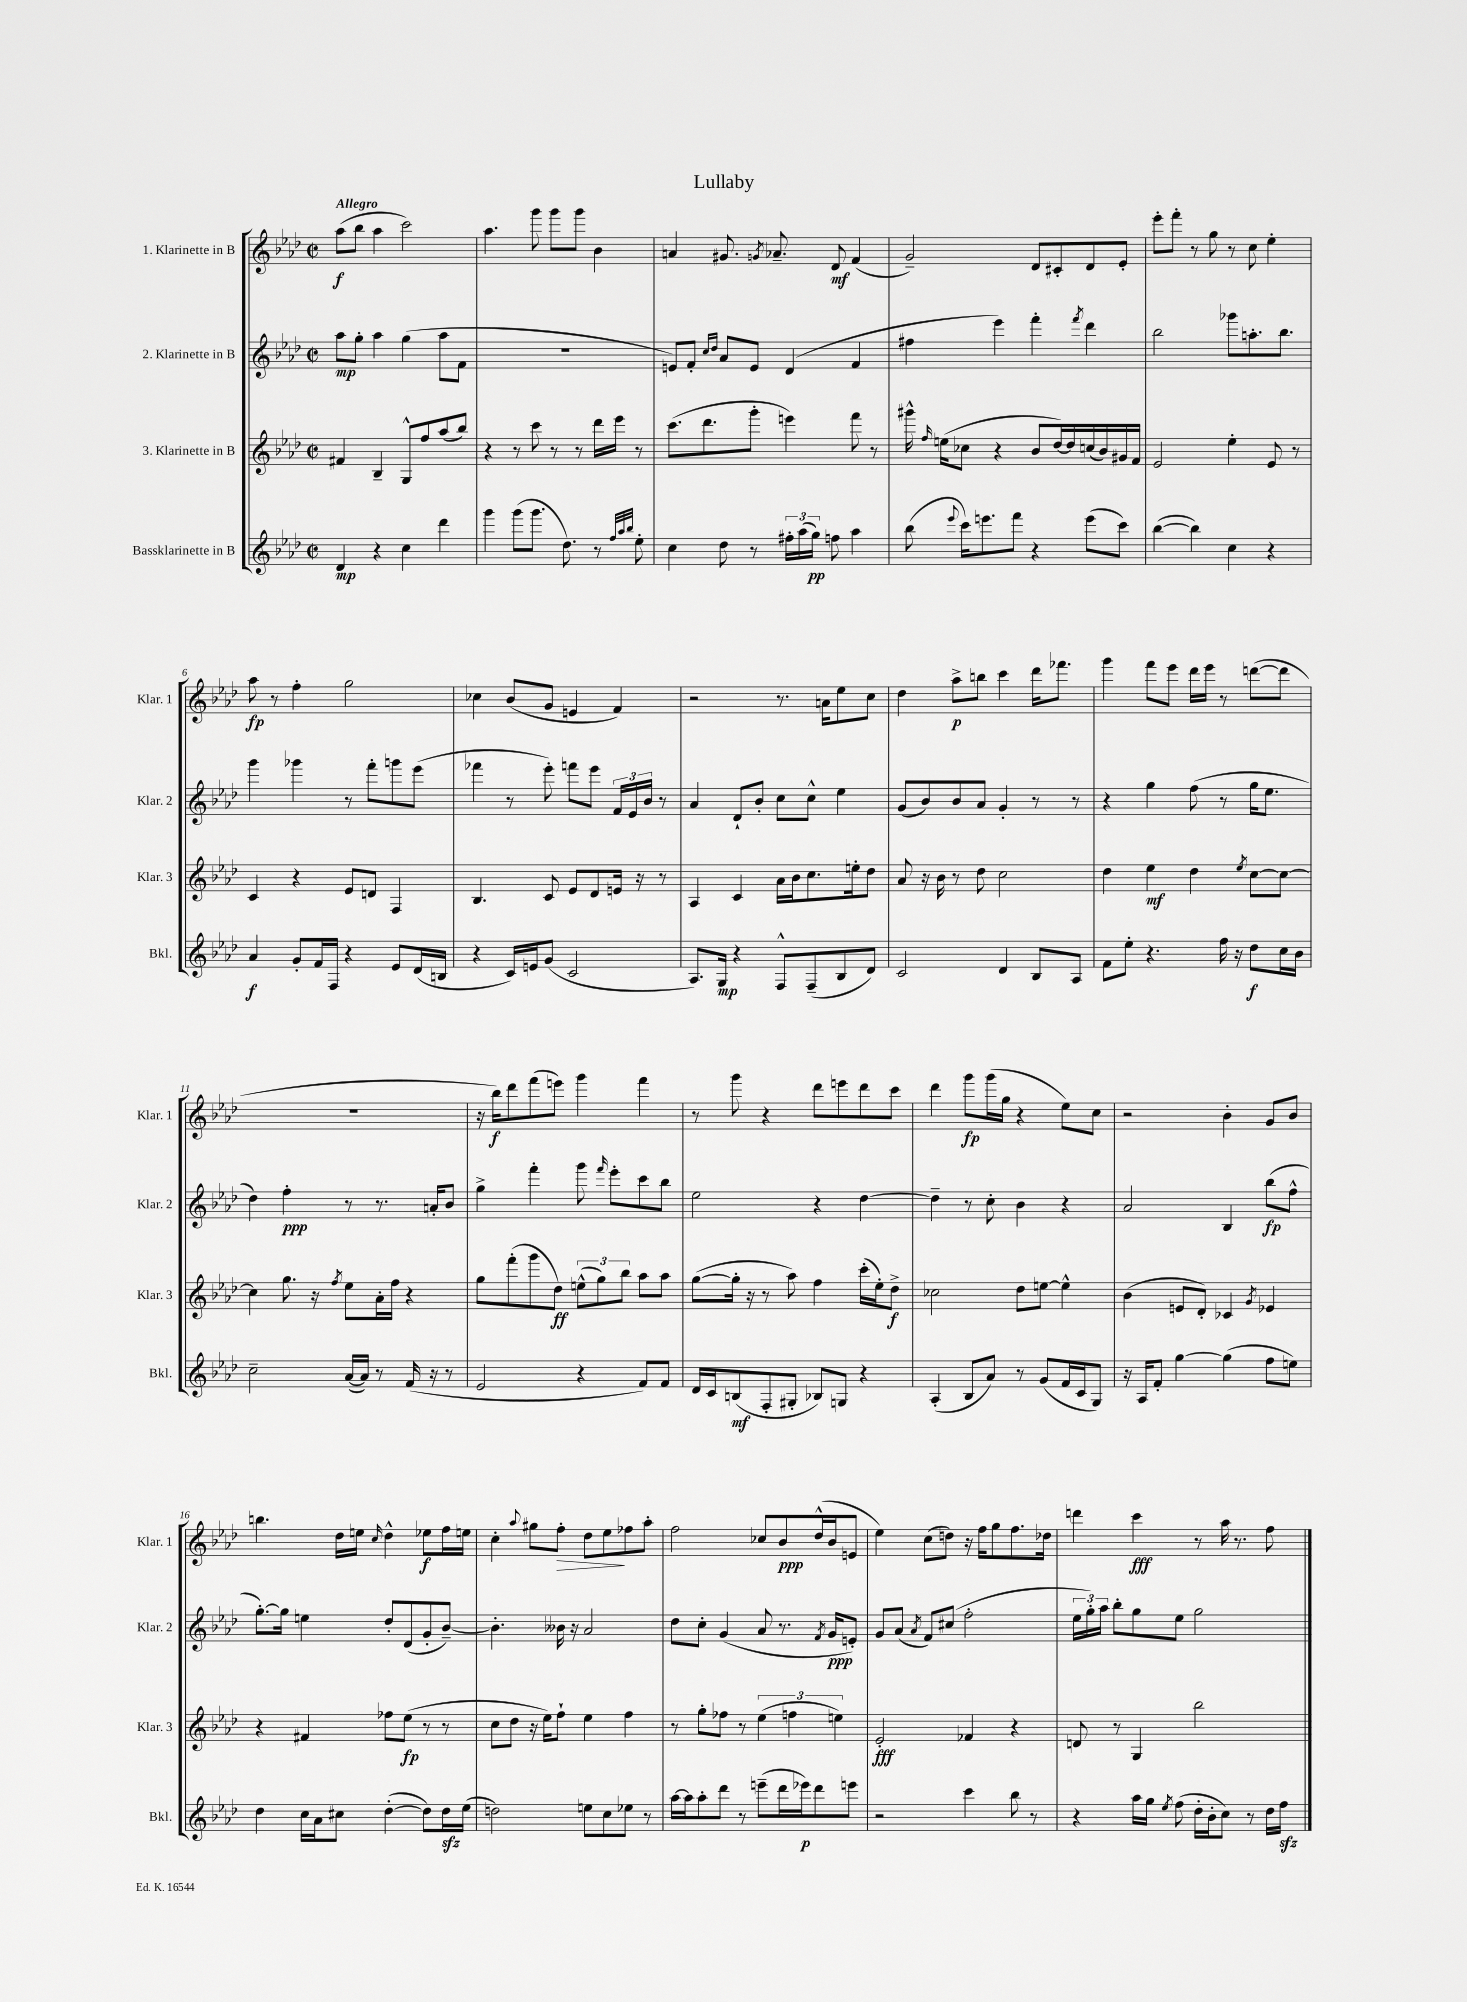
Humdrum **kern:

**kern	**dynam	**kern	**dynam	**kern	**dynam	**kern	**dynam
*part4	*part4	*part3	*part3	*part2	*part2	*part1	*part1
*staff4	*staff4	*staff3	*staff3	*staff2	*staff2	*staff1	*staff1
*I"Bassklarinette in B	*	*I"3. Klarinette in B	*	*I"2. Klarinette in B	*	*I"1. Klarinette in B	*
*I'Bkl.	*	*I'Klar. 3	*	*I'Klar. 2	*	*I'Klar. 1	*
*clefG2	*	*clefG2	*	*clefG2	*	*clefG2	*
*k[b-e-a-d-]	*	*k[b-e-a-d-]	*	*k[b-e-a-d-]	*	*k[b-e-a-d-]	*
*M2/2	*	*M2/2	*	*M2/2	*	*M2/2	*
*met(c|)	*	*met(c|)	*	*met(c|)	*	*met(c|)	*
=1	=1	=1	=1	=1	=1	=1	=1
!	!	!	!	!	!	!LO:TX:a:B:t=Allegro	!
4d-/	mp	4f#X/	.	8aa-\L	mp	(8aa-\L	f
.	.	.	.	8gg'\J	.	8bb-\J	.
4r	.	4B-~/	.	4aa-\	.	4aa-\	.
4cc\	.	8G^^/L	.	(4gg\	.	2ccc\)	.
.	.	8ff/	.	.	.	.	.
4ddd-\	.	(8aa-/	.	8aa-\L	.	.	.
.	.	8bb-/J)	.	8f\J	.	.	.
=2	=2	=2	=2	=2	=2	=2	=2
4ggg\	.	4r	.	1r	.	4.aa-\	.
(8ggg\L	.	8r	.	.	.	.	.
8.ggg\J	.	8ccc\	.	.	.	8ggg\	.
.	.	8r	.	.	.	8ggg\L	.
8.dd-\)	.	.	.	.	.	.	.
.	.	8r	.	.	.	8ggg\J	.
8r	.	16ddd-\LL	.	.	.	4b-\	.
.	.	16eee-\JJ	.	.	.	.	.
32qqff/LLL	.	.	.	.	.	.	.
32qqaa-/	.	.	.	.	.	.	.
32qqbb-/JJJ	.	.	.	.	.	.	.
8ee-'\	.	8r	.	.	.	.	.
=3	=3	=3	=3	=3	=3	=3	=3
4cc\	.	(8.ccc\L	.	8en/L)	.	4an/	.
.	.	.	.	8f'/J	.	.	.
.	.	8.ddd-\	.	.	.	.	.
.	.	.	.	16qqcc/LL	.	.	.
.	.	.	.	16qqdd-/JJ	.	.	.
8dd-\	.	.	.	8a-/L	.	8.g#X/	.
8r	.	8ggg'\J	.	8e/J	.	.	.
.	.	.	.	.	.	8qgn/	.
.	.	.	.	.	.	8.a-X~/	.
24ff#X'\LL	.	4eeen\)	.	(4d-/	.	.	.
(24aa-\	.	.	.	.	.	.	.
24gg\JJ)	pp	.	.	.	.	.	.
8ffn\	.	.	.	.	.	8d-/	mf
4aa-\	.	8fff\	.	4f/	.	(4f/	.
.	.	8r	.	.	.	.	.
=4	=4	=4	=4	=4	=4	=4	=4
(8bb-\	.	16ggg#X^^\	.	4ff#X\	.	2g~/)	.
.	.	16qqff/	.	.	.	.	.
.	.	(16een\KL	.	.	.	.	.
8qqeee-/	.	.	.	.	.	.	.
16ccc\KL)	.	8cc-X\J	.	.	.	.	.
8.eeen\	.	.	.	.	.	.	.
.	.	4r	.	4eee-\)	.	.	.
8fff\J	.	.	.	.	.	.	.
4r	.	8b-/L	.	4fff'\	.	8d-/L	.
.	.	[16dd-/L)	.	.	.	8c#X'/	.
.	.	16dd-/]	.	.	.	.	.
.	.	.	.	8qfff/	.	.	.
(8eee\L	.	(16ccn/	.	4ddd-\	.	8d-/	.
.	.	16b-/)	.	.	.	.	.
8ccc\J)	.	16g#X/	.	.	.	8e-'/J	.
.	.	16f/JJ	.	.	.	.	.
=5	=5	=5	=5	=5	=5	=5	=5
([4bb-\	.	2e-/	.	2bb-\	.	8eee-'\L	.
.	.	.	.	.	.	8fff'\J	.
4bb-\])	.	.	.	.	.	8r	.
.	.	.	.	.	.	8gg\	.
4cc\	.	4ee-'\	.	8ggg-X\L	.	8r	.
.	.	.	.	8.aan'\	.	8cc\	.
4r	.	8e-/	.	.	.	4ee-'\	.
.	.	.	.	8.bb-\J	.	.	.
.	.	8r	.	.	.	.	.
!!LO:LB:g=z
=6	=6	=6	=6	=6	=6	=6	=6
4a-/	f	4c/	.	4ggg\	.	8aa-\	fp
.	.	.	.	.	.	8r	.
8g'/L	.	4r	.	4ggg-X\	.	4ff'\	.
16f/L	.	.	.	.	.	.	.
16F/JJ	.	.	.	.	.	.	.
4r	.	8e-/L	.	8r	.	2gg\	.
.	.	8dn/J	.	8fff'\L	.	.	.
8e-/L	.	4F/	.	8gggn\	.	.	.
(16d-/L	.	.	.	(8eee-\J	.	.	.
16Bn/JJ	.	.	.	.	.	.	.
=7	=7	=7	=7	=7	=7	=7	=7
4r	.	4.B-/	.	4fff-X\	.	4cc-X\	.
16c/LL)	.	.	.	8r	.	(8b-/L	.
16en/J	.	.	.	.	.	.	.
(8g/J	.	8c/	.	8eee-'\)	.	8g/J	.
2c/	.	8e-/L	.	8fffn\L	.	4en/	.
.	.	8d-/	.	8eee-\J	.	.	.
.	.	16en/Jk	.	24f/LL	.	4f/)	.
.	.	.	.	24e-/	.	.	.
.	.	16r	.	.	.	.	.
.	.	.	.	24b-/JJ	.	.	.
.	.	8r	.	8r	.	.	.
=8	=8	=8	=8	=8	=8	=8	=8
8.A-/L)	.	4A-/	.	4a-/	.	2r	.
16G/Jk	mp	.	.	.	.	.	.
4r	.	4c/	.	8d-`/L	.	.	.
.	.	.	.	8b-'/J	.	.	.
8F^^/L	.	16a-\LL	.	8cc\L	.	8.r	.
.	.	16b-\J	.	.	.	.	.
(8F~/	.	8.cc\	.	8cc^^\J	.	.	.
.	.	.	.	.	.	16an\KL	.
8B-/	.	.	.	4ee-\	.	8ee-\	.
.	.	16een'\k	.	.	.	.	.
8d-/J)	.	8dd-\J	.	.	.	8cc\J	.
=9	=9	=9	=9	=9	=9	=9	=9
2c/	.	8a-/	.	(8g/L	.	4dd-\	.
.	.	16r	.	8b-/)	.	.	.
.	.	16b-\	.	.	.	.	.
.	.	8r	.	8b-/	.	8aa-^\L	p
.	.	8dd-\	.	8a-/J	.	8bbn\J	.
4d-/	.	2cc\	.	4g'/	.	4ccc\	.
8B-/L	.	.	.	8r	.	16ddd-\KL	.
.	.	.	.	.	.	8.fff-X\J	.
8A-/J	.	.	.	8r	.	.	.
=10	=10	=10	=10	=10	=10	=10	=10
8f\L	.	4dd-\	.	4r	.	4ggg\	.
8ee-'\J	.	.	.	.	.	.	.
4.r	.	4ee-\	mf	4gg\	.	8fff\L	.
.	.	.	.	.	.	8eee-\J	.
.	.	4dd-\	.	(8ff\	.	16ddd-\LL	.
.	.	.	.	.	.	16eee-\JJ	.
16ff\	.	.	.	8r	.	8r	.
16r	.	.	.	.	.	.	.
.	.	8qee-/	.	.	.	.	.
8dd-\L	f	[8cc\L	.	16gg\KL	.	([8dddn\L	.
.	.	.	.	8.ee-\J	.	.	.
16cc\L	.	8cc\J_	.	.	.	8ddd\J]	.
16b-\JJ	.	.	.	.	.	.	.
!!LO:LB:g=z
=11	=11	=11	=11	=11	=11	=11	=11
2cc~\	.	4cc\]	.	4dd-\)	.	1r	.
.	.	8.gg\	.	4ff'\	ppp	.	.
.	.	16r	.	.	.	.	.
.	.	8qff/	.	.	.	.	.
([16a-/LL	.	8ee-\L	.	8r	.	.	.
16a-/JJ])	.	.	.	.	.	.	.
8r	.	16a-'\L	.	8.r	.	.	.
.	.	16ff\JJ	.	.	.	.	.
(16f/	.	4r	.	.	.	.	.
16r	.	.	.	16an'/KL	.	.	.
8r	.	.	.	8b-/J	.	.	.
=12	=12	=12	=12	=12	=12	=12	=12
2e-/	.	8gg\L	.	4gg^\	.	16r	.
.	.	.	.	.	.	16bb-\KL)	f
.	.	(8fff'\	.	.	.	8ddd-\	.
.	.	8ggg\	.	4fff'\	.	(8fff\	.
.	.	8dd-\J)	ff	.	.	8eeen\J)	.
4r	.	(12een^^\L	.	8ggg\	.	4ggg\	.
.	.	12gg\)	.	.	.	.	.
.	.	.	.	16qqfff/	.	.	.
.	.	.	.	8eee-'\L	.	.	.
.	.	12bb-\J	.	.	.	.	.
8f/L)	.	8aa-\L	.	8ccc\	.	4fff\	.
8f/J	.	8aa-\J	.	8bb-\J	.	.	.
=13	=13	=13	=13	=13	=13	=13	=13
16d-/LL	.	([8gg\L	.	2ee-\	.	8r	.
16c/J	.	.	.	.	.	.	.
(8Bn/	mf	16gg'\Jk]	.	.	.	8ggg\	.
.	.	16r	.	.	.	.	.
8F'/	.	8r	.	.	.	4r	.
8G#X'/J	.	8aa-\)	.	.	.	.	.
8B-X/L)	.	4ff\	.	4r	.	8ddd-\L	.
8Gn/J	.	.	.	.	.	8eeen\	.
4r	.	(16ccc'\LL	.	[4dd-\	.	8ddd-\	.
.	.	16ee-'\J)	.	.	.	.	.
.	.	8dd-^\J	f	.	.	8ccc\J	.
=14	=14	=14	=14	=14	=14	=14	=14
(4A-'/	.	2cc-X\	.	4dd-~\]	.	4ddd-\	.
8B-/L	.	.	.	8r	.	8ggg\L	fp
8a-/J)	.	.	.	8cc'\	.	(16ggg\L	.
.	.	.	.	.	.	16gg\JJ	.
8r	.	8dd-\L	.	4b-\	.	4r	.
(8g/L	.	[8een\J	.	.	.	.	.
16f/L	.	4ee^^\]	.	4r	.	8ee-\L)	.
16c/J	.	.	.	.	.	.	.
8G/J)	.	.	.	.	.	8cc\J	.
=15	=15	=15	=15	=15	=15	=15	=15
16r	.	(4b-\	.	2a-/	.	2r	.
16A-/KL	.	.	.	.	.	.	.
8f'/J	.	.	.	.	.	.	.
[4gg\	.	8en/L	.	.	.	.	.
.	.	8d-'/J)	.	.	.	.	.
(4gg\]	.	4c-X/	.	4B-/	.	4b-'\	.
.	.	8qg/	.	.	.	.	.
8ff\L	.	4e-X/	.	(8bb-\L	fp	8g/L	.
8een\J)	.	.	.	8ff^^\J	.	8b-/J	.
!!LO:LB:g=z
=16	=16	=16	=16	=16	=16	=16	=16
4dd-\	.	4r	.	[8.gg'\L)	.	4.bbn\	.
.	.	.	.	16gg\Jk]	.	.	.
16cc\LL	.	4f#X/	.	4een\	.	.	.
16a-\J	.	.	.	.	.	.	.
8cc#X\J	.	.	.	.	.	16dd-\LL	.
.	.	.	.	.	.	16een\JJ	.
.	.	.	.	.	.	16qqcc/	.
([4dd-'\	.	8ff-X\L	.	8dd-'/L	.	4dd-^^\	.
.	.	(8ee-\J	fp	(8d-/	.	.	.
8dd-\L])	.	8r	.	8g'/	.	8ee-X\L	f
16dd-zz\L	.	8r	.	[8b-~/J)	.	16ff\L	.
(16ee-\JJ	.	.	.	.	.	16een\JJ	.
=17	=17	=17	=17	=17	=17	=17	=17
2ddn\)	.	8cc\L	.	4.b-'\]	.	4cc'\	.
.	.	8dd-\J	.	.	.	.	.
.	.	.	.	.	.	8qqaa-/	.
.	.	16r	.	.	.	8gg#X\L	.
.	.	16ee-\KL)	.	.	.	.	.
!	!	!	!	!	!	!	!LO:HP:b
.	.	8ff`\J	.	16b--X\	.	8ff'\J	>
.	.	.	.	16r	.	.	.
8een\L	.	4ee-\	.	2a-/	.	8dd-\L	.
8cc\	.	.	.	.	.	8ee-\	.
8ee-X\J	.	4ff\	.	.	.	8ff-X\	]
8r	.	.	.	.	.	8aa-'\J	.
=18	=18	=18	=18	=18	=18	=18	=18
[16aa-\LL	.	8r	.	8dd-\L	.	2ff\	.
16aa-\J]	.	.	.	.	.	.	.
8aa-'\	.	8gg'\L	.	8cc'\J	.	.	.
8ddd-\J	.	8ff-X\J	.	(4g/	.	.	.
8r	.	8r	.	.	.	.	.
(8eeen~\L	.	(6ee-\	.	8a-/	.	8cc-X/L	.
16ddd-\L	.	.	.	8.r	.	8b-/	ppp
.	.	6ffn\	.	.	.	.	.
16eee-X\J)	p	.	.	.	.	.	.
8ddd-\	.	.	.	.	.	(16dd-^^/L	.
.	.	.	.	8qf/	.	.	.
.	.	.	.	16g/KL	ppp	16b-/J	.
.	.	6een\)	.	.	.	.	.
8eeen\J	.	.	.	8en'/J)	.	8en/J	.
=19	=19	=19	=19	=19	=19	=19	=19
2r	.	2e-'/	fff	8g/L	.	4ee-\)	.
.	.	.	.	(8a-/J	.	.	.
.	.	.	.	8qa-/	.	.	.
.	.	.	.	8f/L)	.	(8cc\L	.
.	.	.	.	(8cc#X/J	.	8ddn\J)	.
4ccc\	.	4f-X/	.	2ff'\	.	16r	.
.	.	.	.	.	.	16ff\KL	.
.	.	.	.	.	.	8gg\	.
8bb-\	.	4r	.	.	.	8.ff\	.
8r	.	.	.	.	.	.	.
.	.	.	.	.	.	16dd-X\Jk	.
=20	=20	=20	=20	=20	=20	=20	=20
4r	.	8dn/	.	24ee-\LL	.	4dddn\	.
.	.	.	.	24gg'\)	.	.	.
.	.	.	.	24aa-\JJ	.	.	.
.	.	8r	.	8bb-'\L	.	.	.
16aa-\LL	.	4G/	.	8gg\	.	4ccc\	fff
16gg\JJ	.	.	.	.	.	.	.
8qee-/	.	.	.	.	.	.	.
(8ff\	.	.	.	8ee-\J	.	.	.
16dd-'\LL	.	2bb-\	.	2gg\	.	8r	.
16b-'\J	.	.	.	.	.	.	.
8cc\J)	.	.	.	.	.	16aa-\	.
.	.	.	.	.	.	8.r	.
8r	.	.	.	.	.	.	.
16dd-\LL	.	.	.	.	.	8ff\	.
16ffzz\JJ	.	.	.	.	.	.	.
==	==	==	==	==	==	==	==
*-	*-	*-	*-	*-	*-	*-	*-
